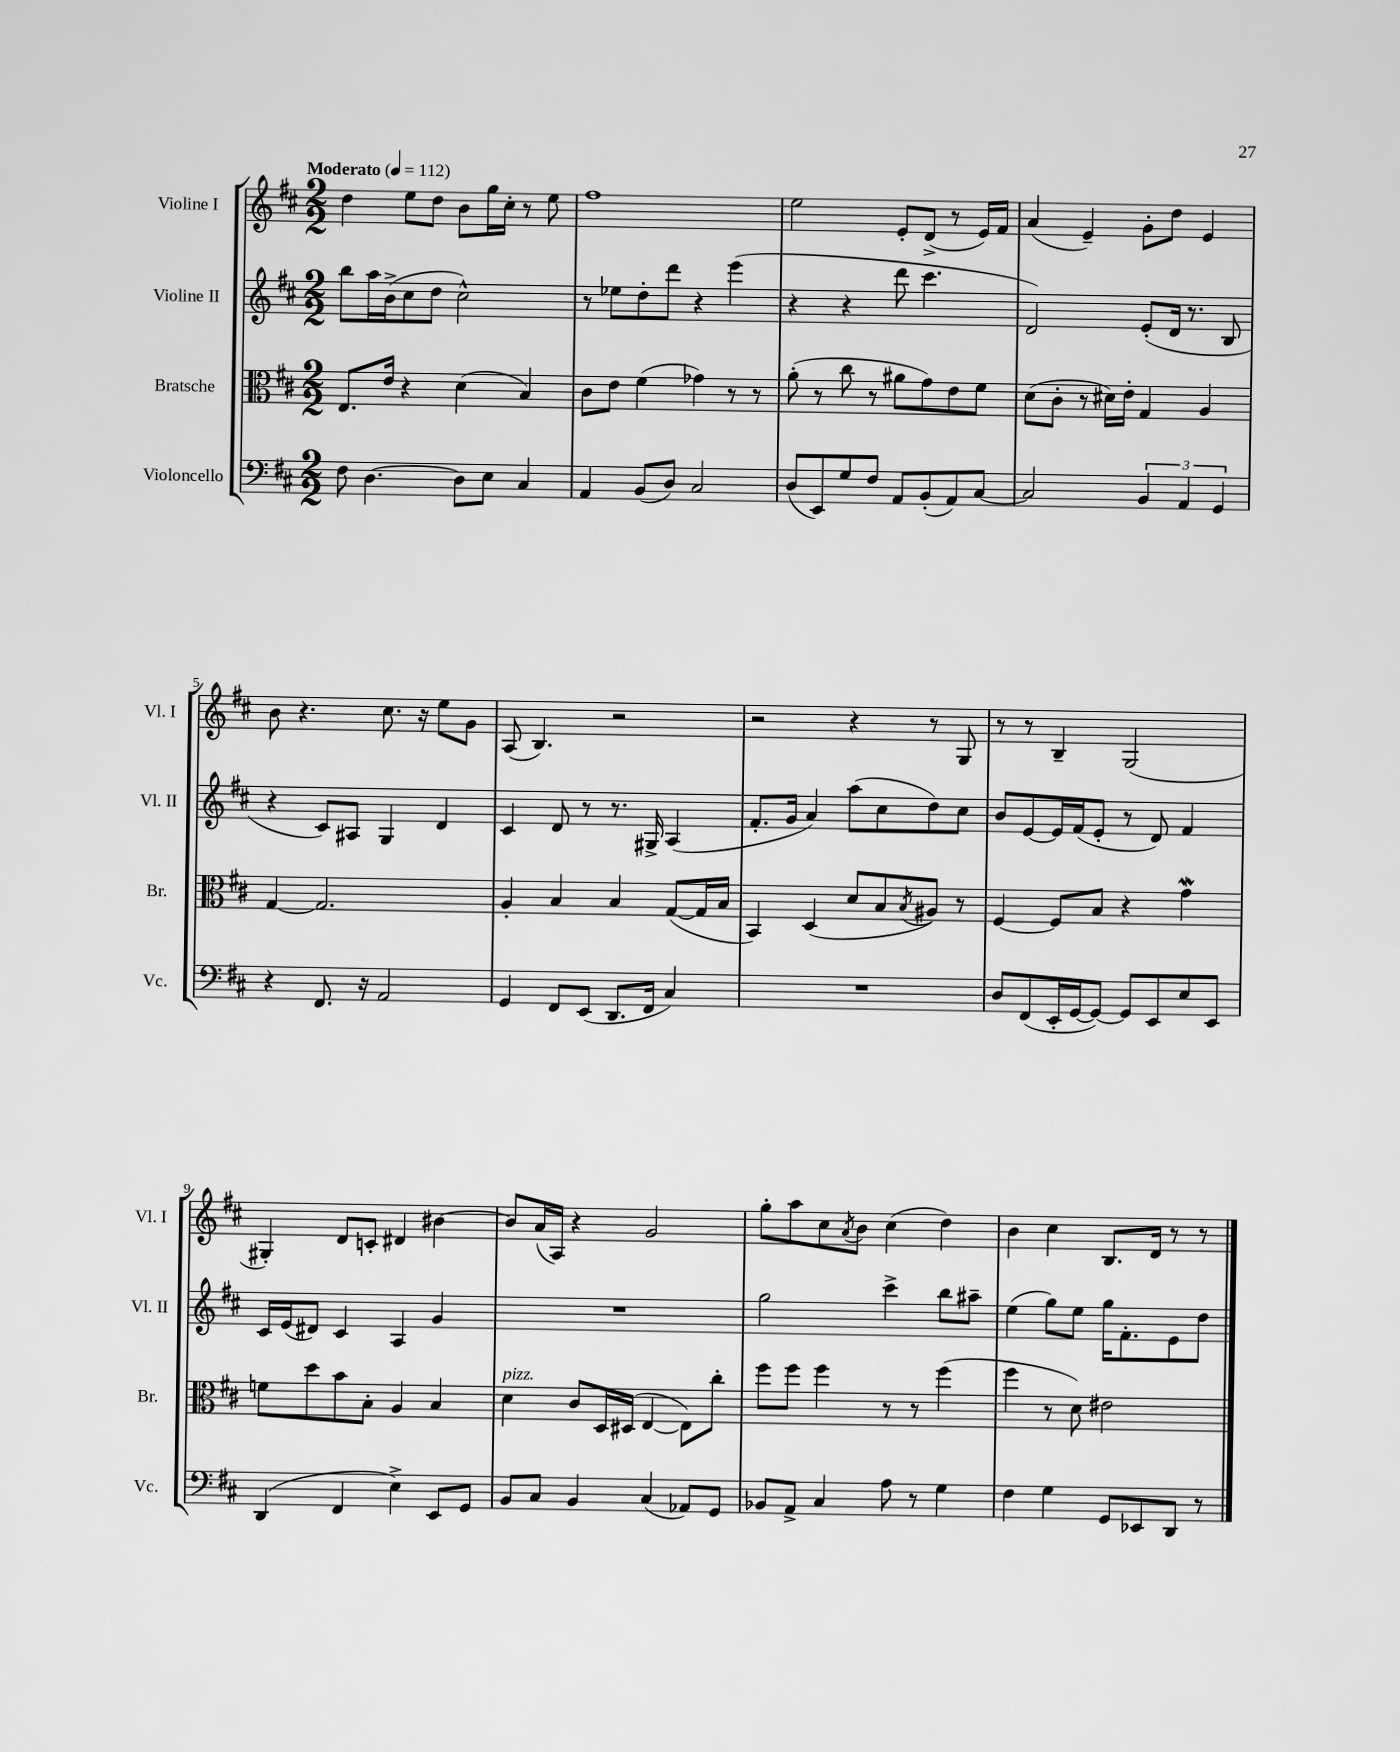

**kern	**kern	**kern	**kern
*staff4	*staff3	*staff2	*staff1
*clefF4	*clefC3	*clefG2	*clefG2
*k[f#c#]	*k[f#c#]	*k[f#c#]	*k[f#c#]
*M2/2	*M2/2	*M2/2	*M2/2
*MM112	*MM112	*MM112	*MM112
8F#\	8.E/L	8bb\L	4dd\
[4.D\	.	16aa\L	.
.	16e/Jk	(16b^\J	.
.	4r	8cc#\	8ee\L
.	.	8dd\J	8dd\J
8D\]L	(4d\	2cc#^^\)	8b\L
8E\J	.	.	16gg\L
.	.	.	16cc#'\JJ
4C#/	4B/)	.	8r
.	.	.	8ee\
=	=	=	=
4AA/	8c#\L	8r	1ff#
.	8e\J	8ee-\L	.
(8BB/L	(4f#\	8dd'\	.
8D/J)	.	8ddd\J	.
2C#/	4g-\)	4r	.
.	8r	(4eee\	.
.	8r	.	.
=	=	=	=
(8D/L	(8a'\	4r	2ee\
8EE/)	8r	.	.
8G/	8cc#\	4r	.
8F#/J	8r	.	.
8AA/L	8a#\L	8ddd\	8e'/L
(8BB'/	8g\)	4.ccc#\	(8d^/J
8AA/)	8e\	.	8r
[8C#/J	8f#\J	.	16e/LL)
.	.	.	16f#/JJ
=	=	=	=
2C#/]	(8d\L	2d/)	(4a/
.	8c#'\J	.	.
.	8r	.	4e~/)
.	16d#\LL)	.	.
.	16e'\JJ	.	.
6BB/	4G/	(8e'/L	8g'\L
.	.	16d/Jk	8dd\J
6AA/	.	.	.
.	.	8.r	.
.	4A/	.	4e/
6GG/	.	.	.
.	.	8B/	.
=	=	=	=
4r	[4G/	4r	8b\
.	.	.	4.r
8.FF#/	2.G/]	8c#/L)	.
.	.	8A#/J	.
16r	.	.	.
2AA/	.	4G/	8.cc#\
.	.	.	16r
.	.	4d/	8ee\L
.	.	.	8g\J
=	=	=	=
4GG/	4A'/	4c#/	(8A/
.	.	.	4.B/)
8FF#/L	4B/	8d/	.
(8EE/J	.	8r	.
8.DD/L	4B/	8.r	2r
16FF#/Jk	.	16G#^/	.
4C#/)	([8G/L	(4A/	.
.	16G/]L	.	.
.	16B/JJ	.	.
=	=	=	=
1r	4BB/)	8.f#'/L	2r
.	.	16g/Jk	.
.	(4D/	4a/)	.
.	8d/L	(8aa\L	4r
.	8B/	8cc#\	.
.	8qB/	.	.
.	8A#/J)	8dd\)	8r
.	8r	8cc#\J	8G/
=	=	=	=
8D/L	[4F#/	8b/L	8r
(8FF#/	.	[8e/	8r
16EE'/L	8F#/]L	16e/]L	4B~/
[16GG/J	.	(16f#/J	.
8GG/_J)	8B/J	8e'/J	.
8GG/]L	4r	8r	(2G/
8EE/	.	8d/)	.
8E/	4g\	4f#/	.
8EE/J	.	.	.
=	=	=	=
(4DD/	8f\L	16c#/LL	4G#'/)
.	.	(16e/J	.
.	8dd\	8d#/J)	.
4FF#/	8b\	4c#/	8d/L
.	8B'\J	.	8c'/J
4E^\)	4A/	4A/	4d#/
8EE/L	4B/	4g/	[4b#\
8GG/J	.	.	.
=	=	=	=
8BB/L	4d\	1r	8b#/]L
8C#/J	.	.	(16a/L
.	.	.	16A/JJ)
4BB/	8c#/L	.	4r
.	16D/L	.	.
.	(16D#/JJ	.	.
(4C#/	[4E/	.	2g/
8AA-/L)	8E\]L)	.	.
8GG/J	8cc#'\J	.	.
=	=	=	=
8BB-/L	8ff#\L	2gg\	8gg'\L
8AA^/J	8ff#\J	.	8aa\
4C#/	4ff#\	.	8cc#\
.	.	.	8qa/
.	.	.	8b\J
8A\	8r	4ccc#^\	(4cc#\
8r	8r	.	.
4G\	(4ff#\	8bb\L	4dd\)
.	.	8aa#~\J	.
=	=	=	=
4F#\	4ff#\	(4ee\	4b\
4G\	8r	8gg\L)	4cc#\
.	8d\)	8ee\J	.
8GG/L	2e#\	16gg\LK	8.B/L
.	.	8.f#'\	.
8EE-/	.	.	.
.	.	.	16d/Jk
8DD/J	.	8e\	8r
8r	.	8dd\J	8r
==	==	==	==
*-	*-	*-	*-
